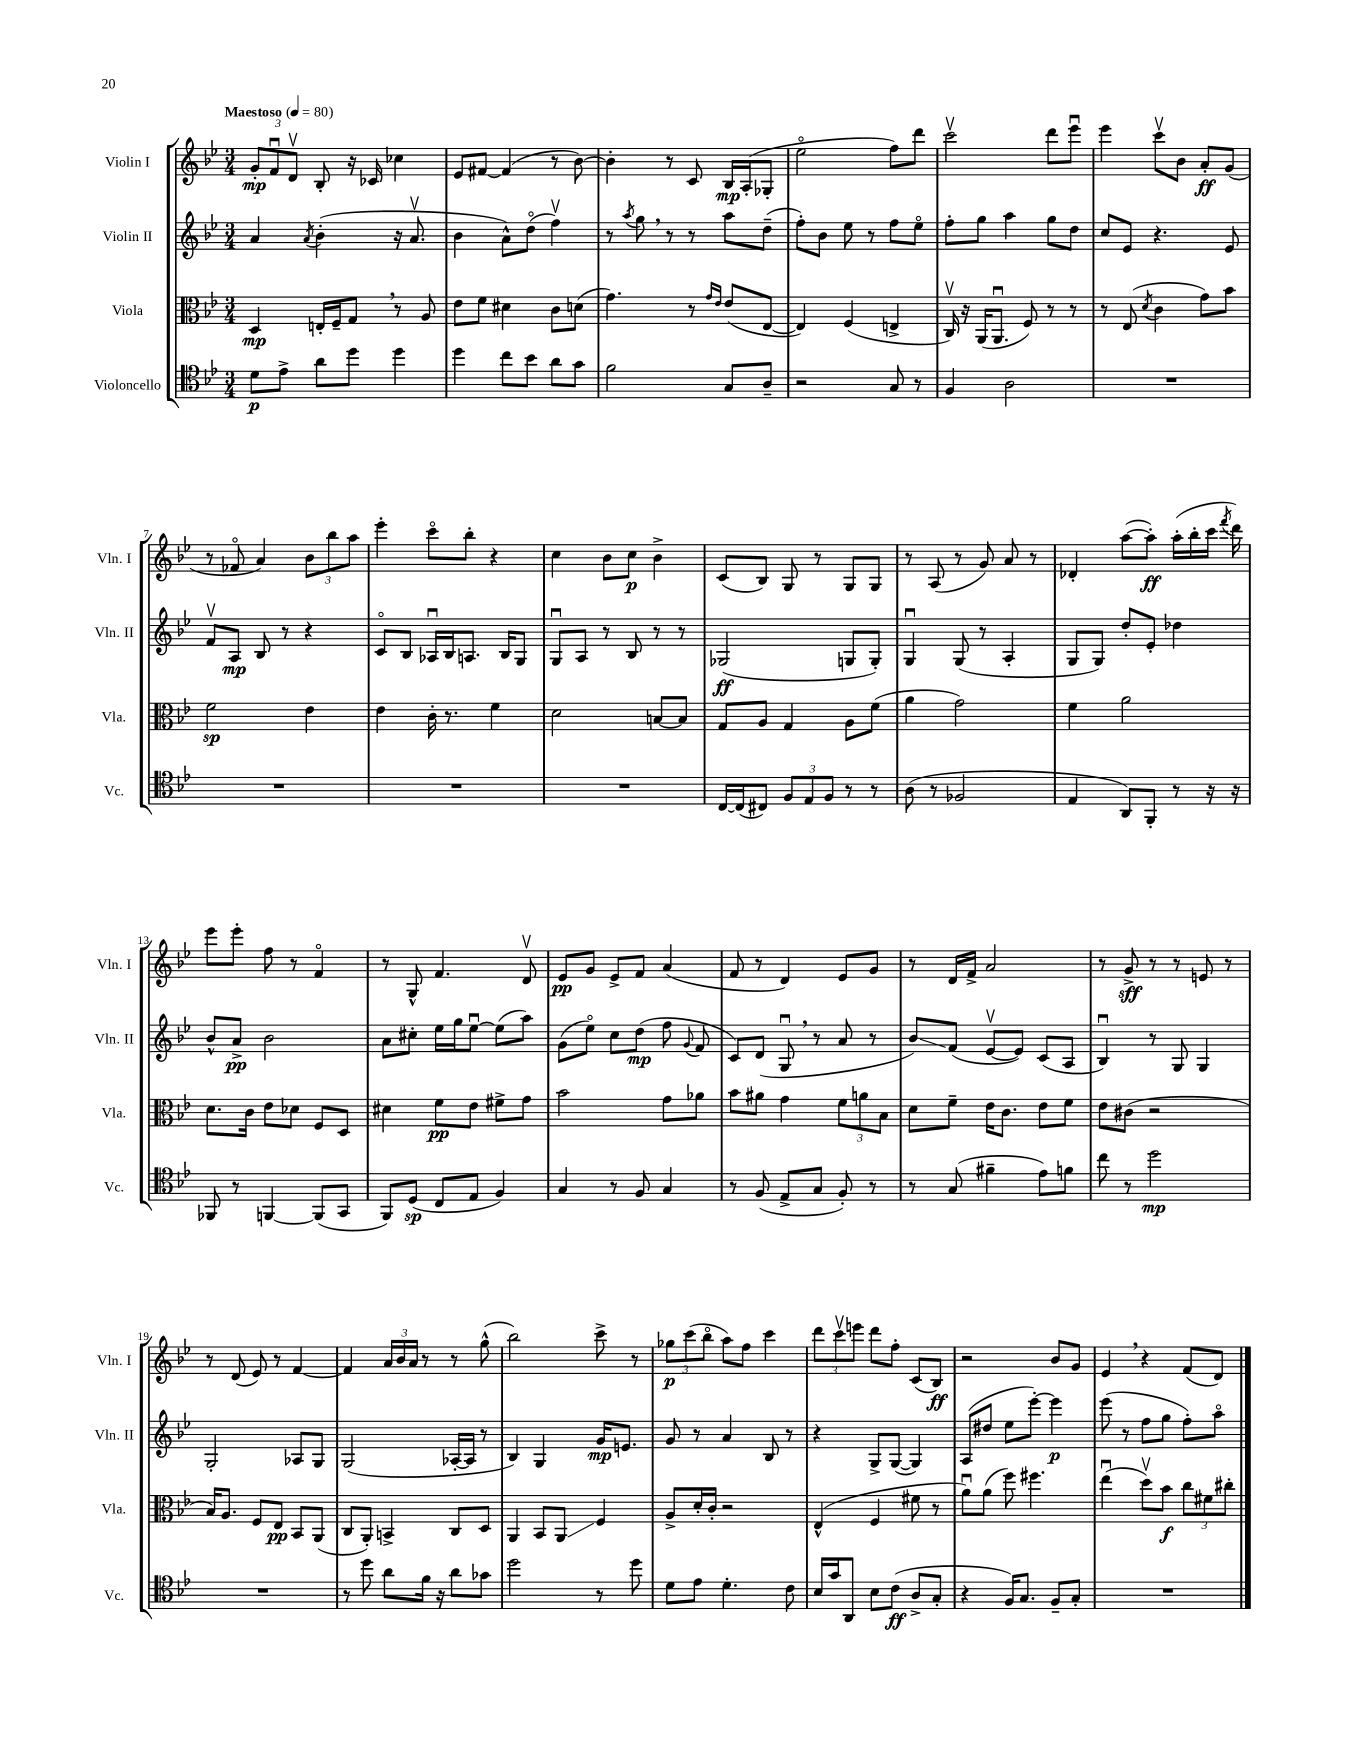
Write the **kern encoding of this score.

**kern	**kern	**kern	**kern
*staff4	*staff3	*staff2	*staff1
*clefC4	*clefC3	*clefG2	*clefG2
*k[b-e-]	*k[b-e-]	*k[b-e-]	*k[b-e-]
*M3/4	*M3/4	*M3/4	*M3/4
*MM80	*MM80	*MM80	*MM80
8d	4D	4a	12g'
.	.	.	12fu
8e-^	.	.	.
.	.	.	12dv
.	.	8qa	.
8a	16E'	(4b-'	8B-'
.	16F~	.	.
8dd	8G	.	16r
.	.	.	16c-
4dd	8r	16r	4cc-
.	.	8.av	.
.	8A	.	.
=	=	=	=
4dd	8e-	4b-	8e-
.	8f	.	[8f#
8cc	4d#	8a^^)	(4f#]
8b-	.	(8ddo	.
8a	8c	4ffv)	8r
8g	(8d	.	[8b-)
=	=	=	=
2f	4.g)	8r	4b-']
.	.	8qaa	.
.	.	8gg	.
.	.	8r	8r
.	8r	8r	8c
.	16qqg	.	.
.	16qqe-	.	.
8G	(8e-	8aa	16B-
.	.	.	(16A'
8A~	[8E-	(8dd~	8G-'
=	=	=	=
2r	4E-])	8ff')	2ee-o
.	.	8b-	.
.	(4F	8ee-	.
.	.	8r	.
8G	4E^	8ff	8ff)
8r	.	8ee-o	8ddd
=	=	=	=
4F	16Cv)	8ff'	2cccv
.	16r	.	.
.	(16AA	8gg	.
.	8.AAu	.	.
2A	.	4aa	.
.	8F)	.	.
.	8r	8gg	8ddd
.	8r	8dd	8eee-u
=	=	=	=
2.r	8r	8cc	4eee-
.	(8E-	8e-	.
.	8qd	.	.
.	4c	4.r	8cccv
.	.	.	8b-
.	8g)	.	8a'
.	8b-	8e-	(8g
=	=	=	=
2.r	2f	8fv	8r
.	.	8A	8f-o
.	.	8B-	4a)
.	.	8r	.
.	4e-	4r	12b-
.	.	.	12bb-
.	.	.	12aa
=	=	=	=
2.r	4e-	8co	4eee-'
.	.	8B-	.
.	16c'	16A-u	8ccco
.	8.r	16B-	.
.	.	8.A	8bb-'
.	4f	.	4r
.	.	16B-	.
.	.	8G	.
=	=	=	=
2.r	2d	8Gu	4cc
.	.	8A	.
.	.	8r	8b-
.	.	8B-	8cc
.	[8B	8r	4b-^
.	8B]	8r	.
=	=	=	=
[16C	8G	(2G-	(8c
(16C]	.	.	.
8C#)	8A	.	8B-)
12F	4G	.	8G
12E-	.	.	.
.	.	.	8r
12F	.	.	.
8r	8A	8G	8G
8r	(8f	8G')	8G
=	=	=	=
(8A	4a	4Gu	8r
8r	.	.	(8A
2F-	2g)	(8G	8r
.	.	8r	8g)
.	.	4A'	8a
.	.	.	8r
=	=	=	=
4E-	4f	8G	4d-'
.	.	8G)	.
8AA)	2a	8dd'	([8aa
8FF'	.	8e-'	8aa'])
8r	.	4dd-	(16aa'
.	.	.	16bb-'
16r	.	.	16ccc
.	.	.	8qfff
16r	.	.	16ddd)
=	=	=	=
8FF-	8.d	8b-^^	8eee-
8r	.	8a^	8eee-'
.	16c	.	.
[4FF	8e-	2b-	8ff
.	8d-	.	8r
(8FF]	8F	.	4fo
8GG	8D	.	.
=	=	=	=
8FF)	4d#	8a	8r
(8D	.	8cc#'	8G^^
8C	8f	16ee-	4.f
.	.	16gg	.
8E-	8e-	[8ee-u	.
4F)	8f#^	(8ee-]	.
.	8g	8aa)	8dv
=	=	=	=
4G	2b-	(8g	8e-
.	.	8ee-o)	8g
8r	.	8cc	8e-^
8F	.	(8dd	8f
4G	8g	8ff	(4a
.	.	8qqg	.
.	8a-	8f	.
=	=	=	=
8r	8b-	8c)	8f
(8F	8a#	(8d	8r
8E-^	4g	8Gu	4d)
8G	.	8r	.
8F')	12f	8a	8e-
.	12a	.	.
8r	.	8r	8g
.	12B-	.	.
=	=	=	=
8r	8d	8b-)	8r
(8G	8f~	(8f	16d
.	.	.	16f^
4f#~	16e-	[8e-v	2a
.	8.c	.	.
.	.	8e-])	.
8e-)	8e-	(8c	.
8f	8f	8A	.
=	=	=	=
8cc	8e-	4B-u)	8r
8r	(8c#	.	8g^
2dd	2r	8r	8r
.	.	8G	8r
.	.	4G	8e
.	.	.	8r
=	=	=	=
2.r	16B-)	2G'	8r
.	8.A	.	.
.	.	.	(8d
.	8F	.	8e-)
.	8E-	.	8r
.	8BB-	8A-	[4f
.	(8AA	8G	.
=	=	=	=
8r	8C	(2G	4f]
8dd	8AA')	.	.
8a	4BB^	.	24a
.	.	.	24b-
.	.	.	24a
16f	.	.	8r
16r	.	.	.
8a	8C	[16A-'	8r
.	.	16A-]	.
8g-	8D	8r	(8gg^^
=	=	=	=
2dd	4AA	4B-)	2bb-)
.	8BB-	4G	.
.	8AA	.	.
8r	4F	16g	8ccc^
.	.	8.e	.
8dd	.	.	8r
=	=	=	=
8d	8A^	8g	12gg-
.	.	.	(12ccc
8e-	16d'	8r	.
.	.	.	12bb-o
.	16c'	.	.
4.d'	2r	4a	8aa)
.	.	.	8ff
.	.	8B-	4ccc
8c	.	8r	.
=	=	=	=
16B-	(4E-^^	4r	12ddd
16g	.	.	.
.	.	.	12cccv
8AA	.	.	.
.	.	.	12eee
8B-	4F	8G^	8ddd
(8c	.	([8G	8ff'
8A^	8f#	4G])	(8c
8G'	8r	.	8B-)
=	=	=	=
4r	8au)	(8A	2r
.	(8a	8dd#	.
16F)	8ff)	8ee-	.
8.G	.	.	.
.	4.ff#	[8eee-')	.
8F~	.	4eee-]	8b-
8G'	.	.	8g
=	=	=	=
2.r	(4ee-u	(8eee-	4e-
.	.	8r	.
.	8ddv)	8ff	4r
.	8b-	8gg	.
.	12cc	8ff')	(8f
.	12f#	.	.
.	.	8aao	8d)
.	12cc#'	.	.
==	==	==	==
*-	*-	*-	*-
